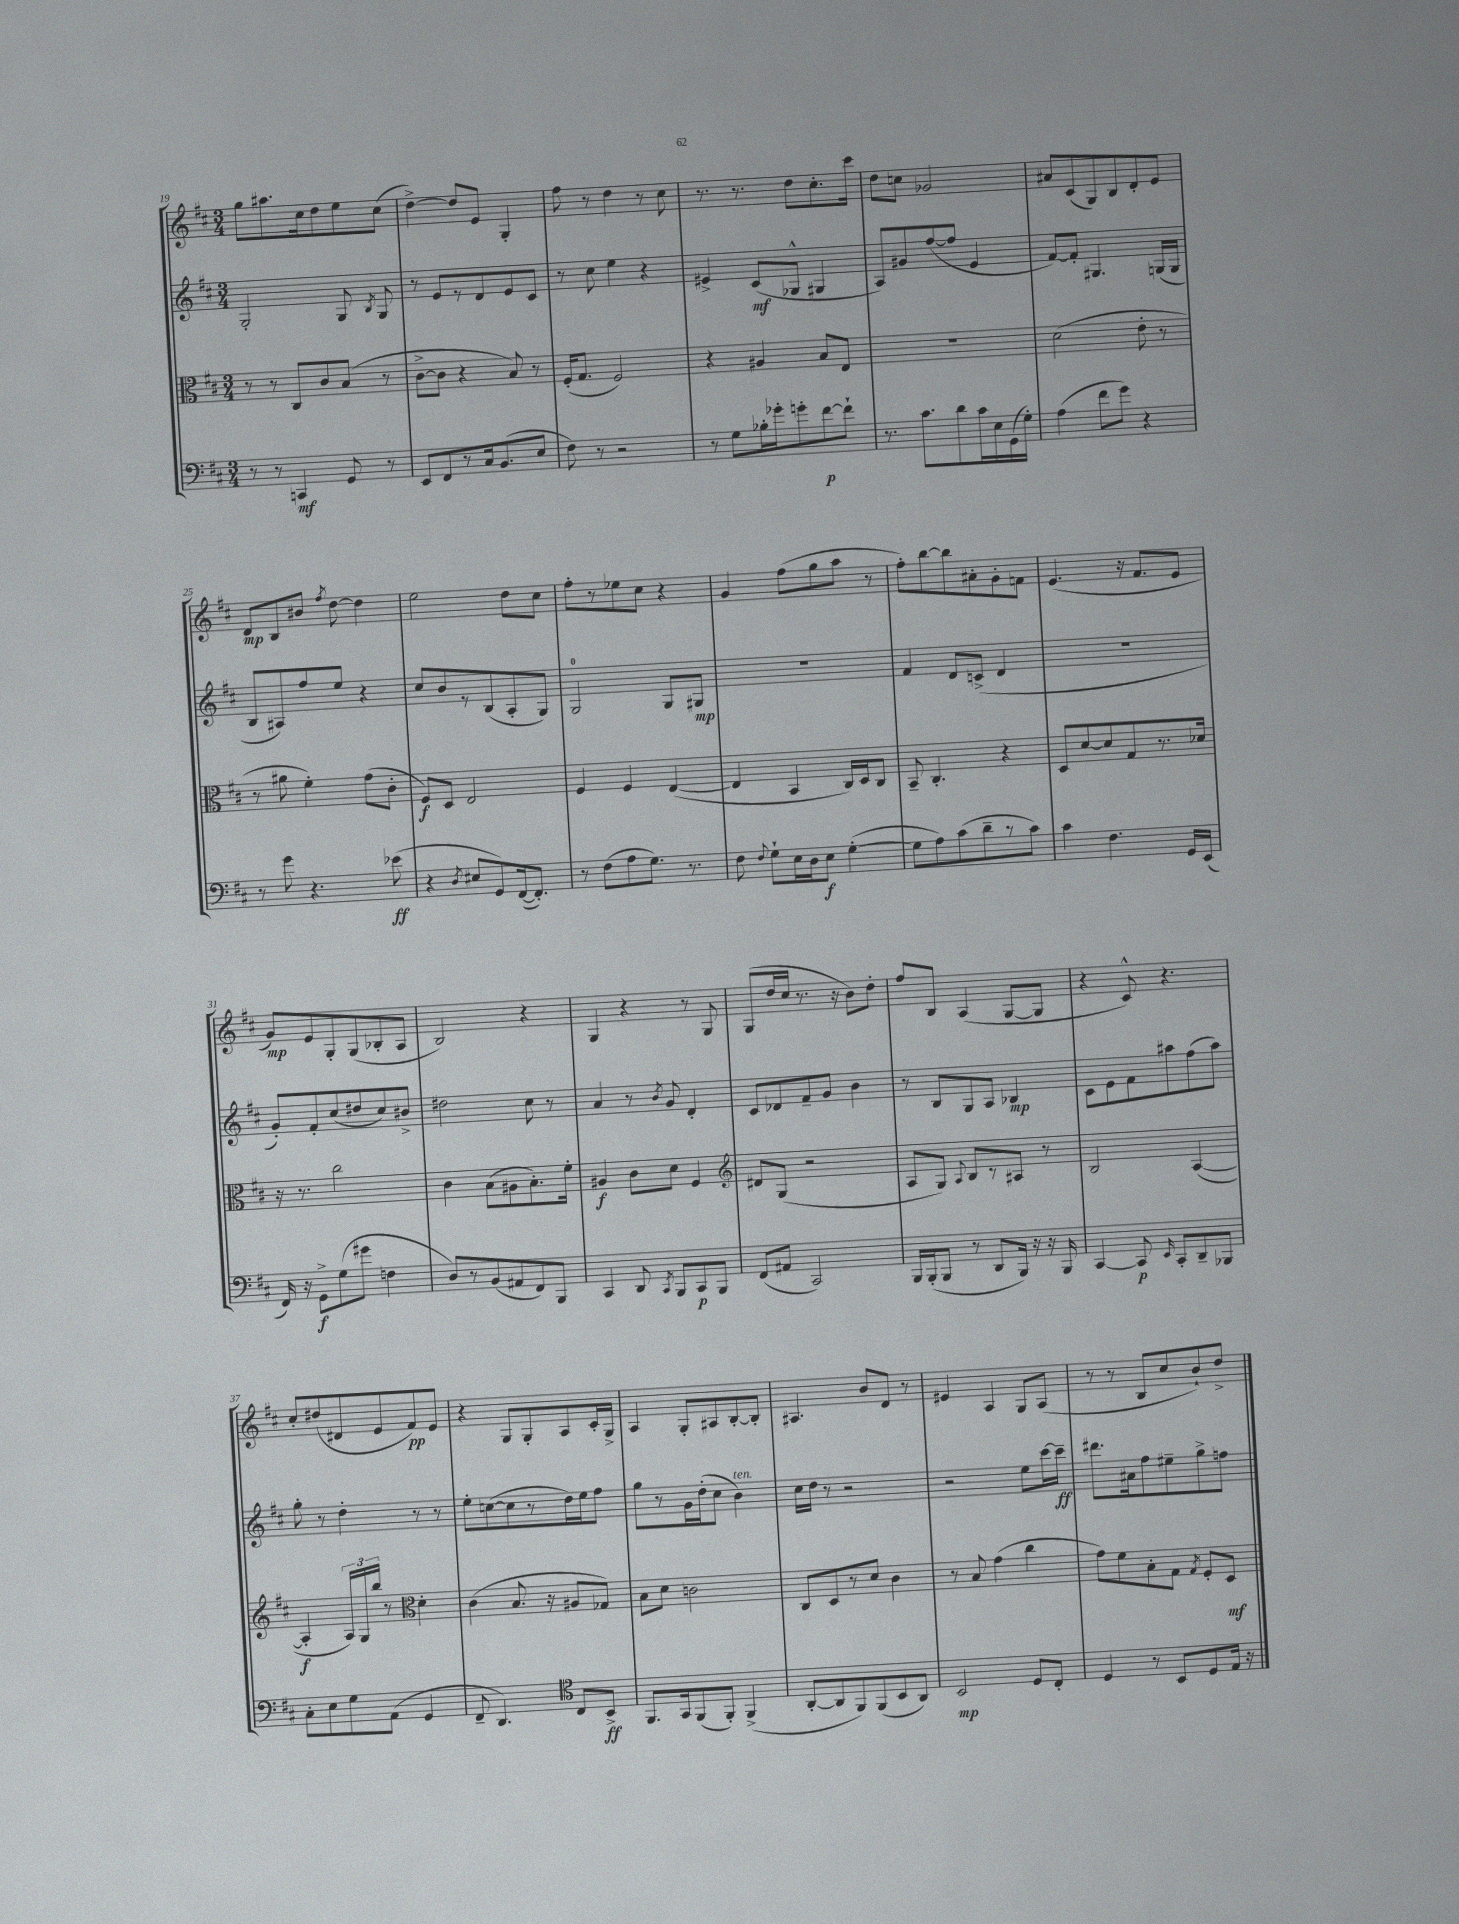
<<
\new StaffGroup <<
\new Staff = "s0" {
    \clef treble \key d \major \numericTimeSignature \time 3/4
    \autoBeamOff g''8[ ais''8. cis''16 d''8 e''8 cis''8]( |
    d''4~->) d''8[ e'8] g4-. |
    fis''8 r8 d''4 r8 cis''8 |
    r8. r8. d''8[ cis''8.-. cis'''16] |
    d''8[ c''8] ges'2 |
    ais'8[ cis'8( g8) b8 d'8-. e'8] |
    d'8[\mp b8 bis'8] \acciaccatura { fis''8 } d''8~ d''4 |
    e''2 d''8[ cis''8] |
    fis''8[-. r8 ees''8 cis''8] r4 |
    g'4 fis''8[( g''8 a''8] r8 |
    fis''8[-.) b''8~ b''8 ais'8-. g'8-. f'8] |
    e'4.( r16 fis'8.[ e'8] |
    g'8[\mp) e'8 g8-. g8( bes8-. a8] |
    b2) r4 |
    g4 r4 r8 g8 |
    g8[( d''16 cis''16] r8. r16 b'8[) d''8]-. |
    fis''8[ b8] a4( g8[~ g8] |
    r4 cis'8-^) r4. |
    cis''8[-. dis''8( dis'8 e'8 fis'8\pp) e'8] |
    r4 g8[ g8-. a8 cis'16-. g16]-> |
    a4 g8[-. ais8 b8~-. b8]-. |
    ais4. b'8[ d'8] r8 |
    eis'4 a4 g8[ a8]( |
    r8 r8 b8[ cis''8 b'8-!) d''8]-> \bar "|." |
}
\new Staff = "s1" {
    \clef treble \key d \major \numericTimeSignature \time 3/4
    \autoBeamOff g2-. g8 \acciaccatura { b8 } g8 |
    r8 e'8[ r8 d'8 e'8 cis'8] |
    r8 cis''8 e''4 r4 |
    eis'4-> cis'8[\mf( ges8]-^ gis4 |
    a8[) gis'8 fis''8~( fis''8] e'4 |
    fis'8[~) fis'8]-. gis4. g16[( g16] |
    b8[ ais8) fis''8 e''8] r4 |
    cis''8[ b'8 r8 b8( a8-. g8]) |
    g2-0 g8[ gis8]\mp |
    R2. |
    fis'4 d'8[ c'8]->( d'4 |
    R2. |
    g'8[-.) fis'8-. cis''8( dis''8 cis''8) bis'8]-> |
    dis''2 cis''8 r8 |
    a'4 r8 \acciaccatura { b'8 } g'8 d'4-. |
    cis'8[ des'8 fis'8-- g'8] b'4 |
    r8 b8[ g8 a8] bes4\mp |
    cis'8[ e'8 fis'8 ais''8 fis''8( ais''8]) |
    g''8-. r8 d''4-. r8 r8 |
    e''8[-. c''8~( c''8 r8 d''16) e''16 fis''8] |
    g''8[ r8 g'16 d''16-.( cis''8] b'4^\markup { \italic "ten." }) |
    cis''16[ d''16] r8 r2 |
    r2 e''8[ cis'''16~ cis'''16]--\ff |
    dis'''8.[ ais'16 fis''8 eis''8-- g''8-> f''8] \bar "|." |
}
\new Staff = "s2" {
    \clef alto \key d \major \numericTimeSignature \time 3/4
    \autoBeamOff r8 r8 cis8[ cis'8 b8]( r8 |
    cis'8[~-> cis'8] r4 b8) r8 |
    fis16[-.( g8.] fis2) |
    r4 ais4 b8[ e8] |
    R2. |
    d'2( e'8-. r8 |
    r8 ais'8 fis'4-.) g'8[( cis'8]-. |
    fis8[\f) d8] e2 |
    fis4 fis4 e4~( |
    e4 b,4 cis16[) d16 cis8] |
    b,8-- cis4.-. r4 |
    d8[ d'8~ d'8 g8 r8. des'16] |
    r16 r8. cis''2 |
    cis'4 b8[( ais8 b8.-.) fis'16]-. |
    ais4\f cis'8[ d'8] fis4 |
    \clef treble dis'8[ g8]( r2 |
    a8[ g8]) \appoggiatura { a8 } b8[ r8 ais8] r8 |
    b2 a4~( |
    a4-.\f \tuplet 3/2 { a16[) g16 b''16] } r8 \clef alto d'4-. |
    cis'4( b8. r16 ais8[ ges8]) |
    b8[ d'8] c'2 |
    cis8[ d8 r8 d'8] cis'4 |
    r8 b8 g'4( cis''4 |
    g'8[) fis'8 b8-. g8] \acciaccatura { g8 } fis8[-. d8]\mf \bar "|." |
}
\new Staff = "s3" {
    \clef bass \key d \major \numericTimeSignature \time 3/4
    \autoBeamOff r8 r8 c,4\mf g,8 r8 |
    e,8[ fis,8 r8 cis16 b,8.( e8] |
    fis8) r8 r2 |
    r8 g8[ bes16-. ges'16-. g'8-. fis'8~\p fis'8]-! |
    r8. cis'8.[ d'8 cis'16 e16 g,16( g16]-.) |
    a4( fis'8[ g'8]) r4 |
    r8 g'8 r4. ees'8\ff( |
    r4 \acciaccatura { d8 } eis8[ g,8) fis,16~( fis,8.]-.) |
    r8 fis8[( a8 g8.]) r8. |
    fis8 \appoggiatura { fis8 } g8[-! e16 d16 e8]\f g4~-.( |
    g8[ a8) cis'8( d'8-- r8 cis'8]) |
    cis'4 fis4. g,16[ e,16]( |
    fis,16) r16 g,8[->\f g8( gis'8] f4 |
    d8[) r8 b,8( ais,8 fis,8) b,,8] |
    cis,4 d,8 \acciaccatura { cis,8 } b,,8[ cis,8\p b,,8] |
    fis,8[( ais,8] cis,2) |
    b,,16[ b,,16-.( b,,8] r8 d,8[ b,,16]) r16 r16 b,,16 |
    cis,4~ cis,8\p \grace { e,16 } cis,8[-. d,8-- bes,,8] |
    cis8[-. e8 g8 a,8]( g,4 |
    fis,8-- d,4.) \clef tenor cis8[ b,8]->\ff |
    fis,8.[ g,16 fis,8( fis,8]-.) fis,4->( |
    a,8[~-. a,8 fis,8) fis,8( b,8 a,8]) |
    b,2\mp d8[ cis8]-. |
    d4 r8 b,8[ d8 e16] r16 \bar "|." |
}
>>
>>
\layout { \context { \Score currentBarNumber = #19 } }
